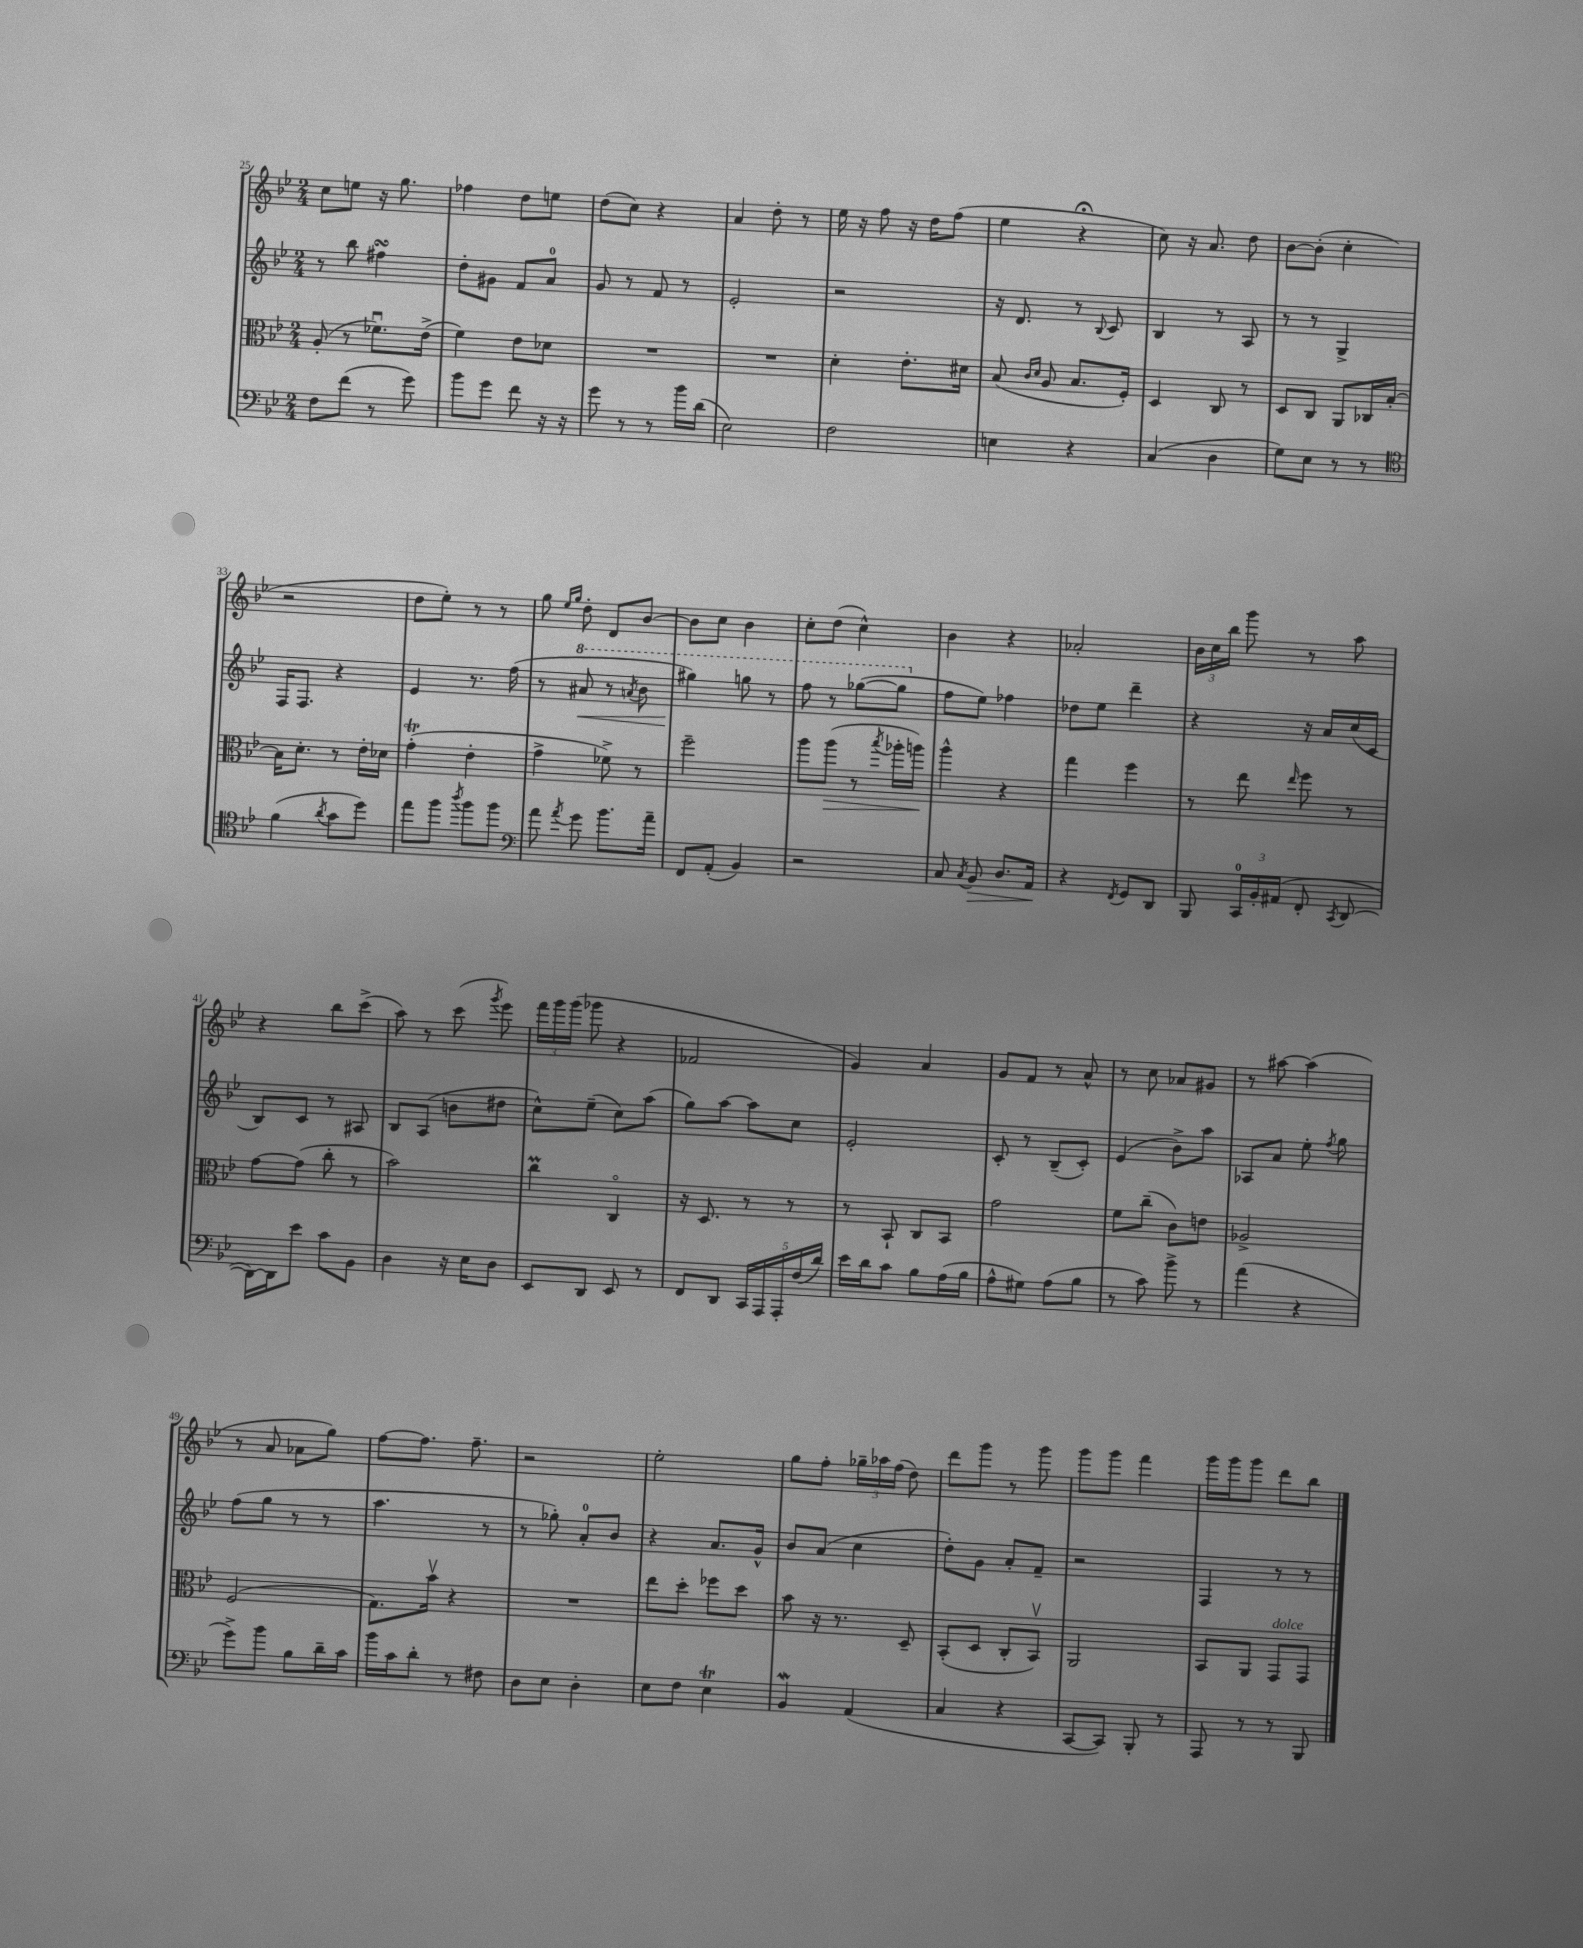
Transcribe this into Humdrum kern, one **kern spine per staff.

**kern	**kern	**kern	**kern
*staff4	*staff3	*staff2	*staff1
*clefF4	*clefC3	*clefG2	*clefG2
*k[b-e-]	*k[b-e-]	*k[b-e-]	*k[b-e-]
*M2/4	*M2/4	*M2/4	*M2/4
8F	(8A'	8r	8cc
(8f	8r	8bb-	8ee
8r	8.f-u)	4ff#	16r
.	.	.	8.gg
8g)	.	.	.
.	(16e-^	.	.
=	=	=	=
8b-	4f)	8dd'	4ff-
8g	.	8g#	.
8f	8e-	8f	8dd
16r	8d-	8a	8ee
16r	.	.	.
=	=	=	=
8g	2r	8g	(8dd
8r	.	8r	8cc)
8r	.	8f	4r
16b-	.	8r	.
(16d	.	.	.
=	=	=	=
2E-)	2r	2e-'	4a
.	.	.	8dd'
.	.	.	8r
=	=	=	=
2F	4d'	2r	16ee-
.	.	.	16r
.	.	.	8ff
.	8.e-'	.	16r
.	.	.	16dd
.	.	.	(8ff
.	16d#	.	.
=	=	=	=
4E	(8B-	16r	4ee-
.	.	8.d	.
.	16qqc	.	.
.	16qqd	.	.
.	8A	.	.
4r	8.B-	8r	4r;
.	.	8qqB-	.
.	.	8c	.
.	16F')	.	.
=	=	=	=
(4C	4D	4B-	8cc)
.	.	.	16r
.	.	.	8.a
4D	8C	8r	.
.	8r	8A	8dd
=	=	=	=
8G)	8D	8r	[8b-
8E-	8C	8r	(8b-']
8r	8AA	4G^	4cc'
8r	16C-	.	.
.	[16B-'	.	.
=	=	=	=
*clefC4	*	*	*
(4f	16B-]	16F	2r
.	8.d'	8.F	.
8qa	.	.	.
8g	8r	4r	.
8dd)	16e-'	.	.
.	16d-	.	.
=	=	=	=
8ee-	(4g'	4e-	8dd
8ff	.	.	8ee-')
8qaa	.	.	.
8ff	4e-'	8.r	8r
8ff	.	.	8r
.	.	(16ff	.
=	=	=	=
*clefF4	*	*	*
8a	4g^	8r	8gg
.	.	.	16qqee-
8qa	.	.	16qqgg
8g	.	8aa#	8dd'
8.b-	8f-^)	8r	8d
.	.	8qaa	.
.	8r	8bb-	[8b-
16a~	.	.	.
=	=	=	=
8FF	2ff~	4ggg#)	8b-]
(8AA'	.	.	8cc
4BB-)	.	8ggg	4b-
.	.	8r	.
=	=	=	=
2r	8aa	8fff	8cc'
.	(8aa	8r	(8dd
.	8r	([8ggg-	4cc^^)
.	8qbb-	.	.
.	16aa-'	8ggg-]	.
.	16aa)	.	.
=	=	=	=
8C	4aa^^	8ff	4b-
8qC	.	.	.
8BB-	.	8ee-)	.
8.D	4r	4ff-	4r
16AA	.	.	.
=	=	=	=
4r	4gg	8dd-	2a-'
.	.	8ee-	.
8qFF	.	.	.
8GG	4ff	4ddd~	.
8DD	.	.	.
=	=	=	=
8BBB-	8r	4r	24b-
.	.	.	24cc
.	.	.	24bb-
24CC	8ee-	.	8ggg
24BB-'	.	.	.
(24AA#	.	.	.
.	16qqee-	.	.
8FF'	8ff	16r	8r
.	.	16a	.
8qCC	.	.	.
[8DD	8r	(16cc	8aa
.	.	16c	.
=	=	=	=
16DD_)	[8g	8B-)	4r
16DD]	.	.	.
8e-	(8g]	8c	.
8c	8cc'	8r	8bb-
8BB-	8r	8A#	(8ccc^
=	=	=	=
4D	2b-)	8B-	8aa)
.	.	(8A	8r
16r	.	8b	(8ccc
16E-	.	.	.
.	.	.	8qggg
8D	.	8dd#	8eee-)
=	=	=	=
8EE-	4cc	8cc^^)	24fff
.	.	.	24ggg
.	.	.	(24ggg
8DD	.	(8ee-~	8ggg-
8EE-	4Co	8cc)	4r
8r	.	(8aa	.
=	=	=	=
8FF	16r	8gg)	2f-
.	8.D	.	.
8DD	.	[8aa	.
20CC	8r	8aa]	.
20AAA	.	.	.
20AAA'	.	.	.
.	8r	8cc	.
(20F	.	.	.
20d)	.	.	.
=	=	=	=
16e-	8r	2e-'	4g)
16d	.	.	.
8c	8BB-`	.	.
8B-	8C	.	4a
(16A	8BB-	.	.
16B-	.	.	.
=	=	=	=
8A^^	2g	8c'	8g
8G#)	.	8r	8f
(8A	.	(8B-~	8r
8B-	.	8c')	8a^^
=	=	=	=
8r	8f	(4e-	8r
8c)	(8cc~	.	8cc
8b-^	8c)	8b-^)	8a-
8r	8e	8aa	8g#
=	=	=	=
(4a	2A-^	8A-	8r
.	.	8a	[8aa#
4r	.	8ee-'	(4aa#]
.	.	8qff	.
.	.	8gg	.
=	=	=	=
8g^)	(2F	(8ff	8r
8b-	.	8gg	8a
8B-	.	8r	8a-
16d~	.	8r	8gg)
16c	.	.	.
=	=	=	=
16b-	8.G)	4.aa	[8ff
16c	.	.	.
8d'	.	.	8.ff]
.	16b-v	.	.
8r	4r	.	.
.	.	.	8.ff~
8F#	.	8r	.
=	=	=	=
8D	2r	8r	2r
8E-	.	8gg-')	.
4D'	.	8a'	.
.	.	8b-	.
=	=	=	=
8E-	8ee-	4r	2ee-'
8F	8dd'	.	.
4E-	8ff-	8.a	.
.	8dd	.	.
.	.	16g^^	.
=	=	=	=
4BB-	8b-	8b-	8gg
.	16r	(8a	8ff'
.	8.r	.	.
(4AA	.	4cc	24gg-~
.	.	.	24aa-
.	.	.	(24ff
.	8D~	.	8dd)
=	=	=	=
4C	(8BB-'	8dd')	8ddd
.	8D	8g	8ggg
4r	8C'	8a'	8r
.	8BB-v)	8f~	8ggg
=	=	=	=
[8CC	2AA	2r	8ggg
8CC])	.	.	8ggg
8BBB-'	.	.	4fff
8r	.	.	.
=	=	=	=
8AAA	8BB-	4F	16ggg
.	.	.	16ggg
8r	8AA	.	8ggg
8r	8GG	8r	8ddd
8BBB-	8GG	8r	8bb-
==	==	==	==
*-	*-	*-	*-
